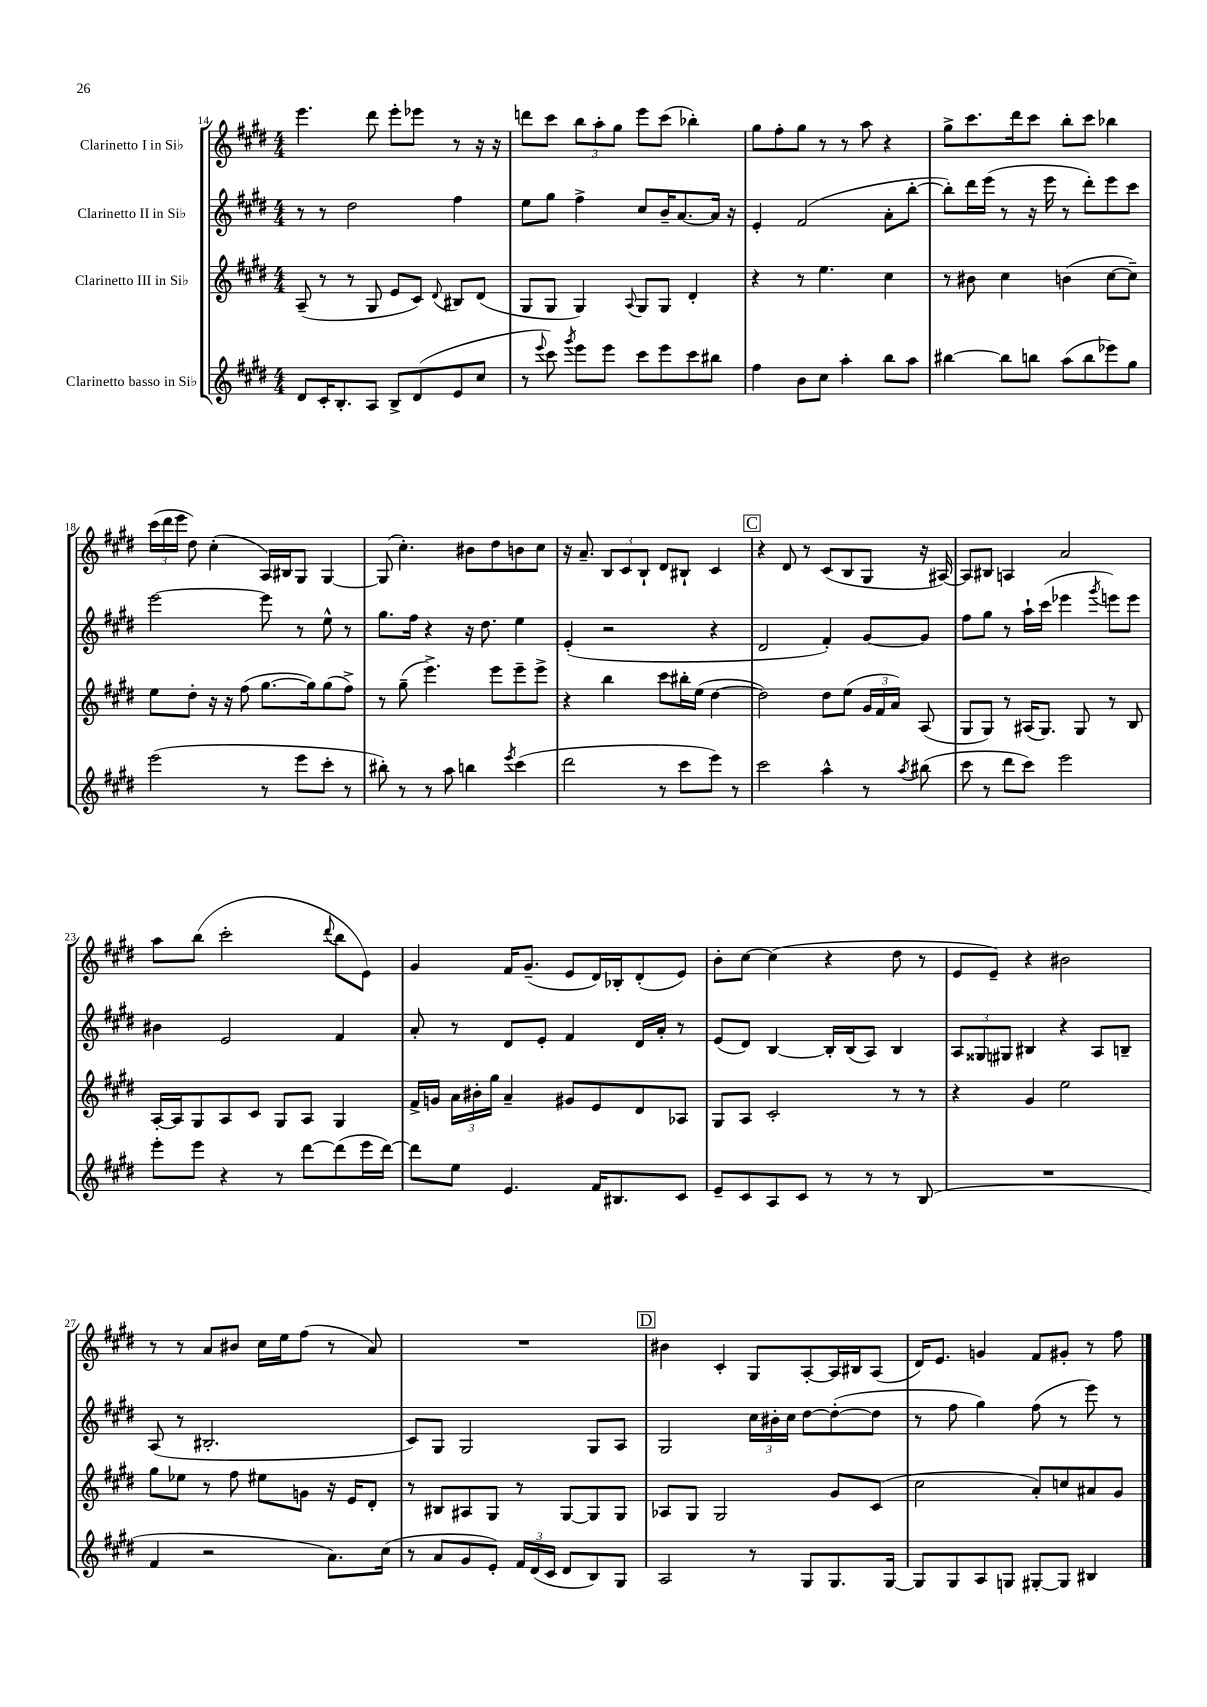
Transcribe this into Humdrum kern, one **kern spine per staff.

**kern	**kern	**kern	**kern
*part4	*part3	*part2	*part1
*staff4	*staff3	*staff2	*staff1
*I"Clarinetto basso in Si♭	*I"Clarinetto III in Si♭	*I"Clarinetto II in Si♭	*I"Clarinetto I in Si♭
*clefG2	*clefG2	*clefG2	*clefG2
*k[f#c#g#d#]	*k[f#c#g#d#]	*k[f#c#g#d#]	*k[f#c#g#d#]
*M4/4	*M4/4	*M4/4	*M4/4
=14	=14	=14	=14
8d#/L	(8A~/	8r	4.eee\
16c#'/K	8r	8r	.
8.B'/	.	.	.
.	8r	2dd#\	.
8A/J	8G#/	.	8ddd#\
8B^/L	8e/L	.	8eee'\L
(8d#/	8c#/J)	.	8eee-X\J
.	8qqd#/	.	.
8e/	8B#X/L	4ff#\	8r
8cc#/J	(8d#/J	.	16r
.	.	.	16r
=15	=15	=15	=15
8r	8G#/L	8ee\L	8dddn\L
8qqeee/	.	.	.
8ccc#\)	8G#/J	8gg#\J	8ccc#\J
8qggg#/	.	.	.
8eee\L	4G#/)	4ff#^\	12bb\L
.	.	.	12aa'\
8eee\J	.	.	.
.	.	.	12gg#\J
.	8qqA/	.	.
8ccc#\L	8G#/L	8cc#/L	8eee\L
8eee\	8G#/J	16b~/K	(8ccc#\J
.	.	[8.a/	.
8ccc#\	4d#'/	.	4bb-X'\)
8bb#X\J	.	16a/Jk]	.
.	.	16r	.
=16	=16	=16	=16
4ff#\	4r	4e'/	8gg#\L
.	.	.	8ff#'\
8b\L	8r	(2f#/	8gg#\J
8cc#\J	4.ee\	.	8r
4aa'\	.	.	8r
.	.	.	8aa\
8bb\L	4cc#\	8a'\L	4r
8aa\J	.	[8bb'\J	.
=17	=17	=17	=17
[4bb#X\	8r	8bb'\L])	8gg#^\L
.	8b#X\	16ddd#\L	8.ccc#\
.	.	(16eee\JJ	.
8bb#\L]	4cc#\	8r	.
.	.	.	16ddd#\k
8bbn\J	.	16r	8ccc#\J
.	.	16eee\	.
(8aa\L	(4bn\	8r	8bb'\L
8bb\	.	8ddd#'\L)	8ccc#\J
8eee-X\)	[8cc#\L	8eee\	4bb-X\
8gg#\J	8cc#~\J])	8ccc#\J	.
!!LO:LB:g=z
=18	=18	=18	=18
(2eee\	8ee\L	[2eee\	(24ccc#\LL
.	.	.	24ddd#\
.	.	.	24eee\JJ
.	8dd#'\J	.	8dd#\)
.	16r	.	(4cc#'\
.	16r	.	.
.	(8ff#\	.	.
8r	[8.gg#\L	8eee\]	16A/LL)
.	.	.	16B#X/J
8eee\L	.	8r	8G#/J
.	16gg#\k])	.	.
8ccc#'\J	(8gg#\	8ee^^\	[4G#/
8r	8ff#^\J)	8r	.
=19	=19	=19	=19
8bb#X'\)	8r	8.gg#\L	(8G#/]
8r	(8gg#~\	.	4.cc#'\)
.	.	16ff#\Jk	.
8r	4.eee^\)	4r	.
8aa\	.	.	.
4bbn\	.	16r	8b#X\L
.	.	8.dd#\	.
.	8eee\L	.	8dd#\
8qeee/	.	.	.
(4ccc#\	8eee~\	4ee\	8bn\
.	8eee^\J	.	8cc#\J
=20	=20	=20	=20
2ddd#\	4r	(4e'/	16r
.	.	.	8.a~/
.	4bb\	2r	12B/L
.	.	.	12c#/
.	.	.	12B`/J
8r	8ccc#\L	.	8d#/L
8ccc#\L	16bb#X'\L	.	8B#X`/J
.	(16ee\JJ	.	.
8eee\J)	[4dd#\	4r	4c#/
8r	.	.	.
!!LO:REH:place=s1:t=C
=21	=21	=21	=21
2ccc#\	2dd#\])	2d#/	4r
.	.	.	8d#/
.	.	.	8r
4aa^^\	8dd#\L	4f#'/)	(8c#/L
.	(8ee\J	.	8B/
8r	24g#/LL	[8g#/L	8G#/J
.	24f#/	.	.
.	24a/JJ)	.	.
8qaa/	.	.	.
(8bb#X\	(8A/	8g#/J]	16r
.	.	.	[16A#X/)
=22	=22	=22	=22
8ccc#\	8G#/L	8ff#\L	8A#/L]
8r	8G#/J)	8gg#\J	8B#X/J
8ddd#\L	8r	8r	4An/
8ccc#\J)	(16A#X/KL	16aa`\LL	.
.	8.G#/J)	(16ccc#\JJ	.
2eee\	.	4eee-X\	2a/
.	8G#/	.	.
.	.	8qggg#/	.
.	8r	8eeen\L)	.
.	8B/	8eee\J	.
!!LO:LB:g=z
=23	=23	=23	=23
8eee'\L	[16A'/LL	4b#X\	8aa\L
.	16A/J]	.	.
8eee\J	8G#/	.	(8bb\J
4r	8A/	2e/	2ccc#'\
.	8c#/J	.	.
8r	8G#/L	.	.
[8ddd#\L	8A/J	.	.
.	.	.	8qqddd#/
(8ddd#\]	4G#/	4f#/	8bb\L
16eee\L	.	.	8e\J)
[16ddd#\JJ)	.	.	.
=24	=24	=24	=24
8ddd#\L]	16f#^/LL	8a'/	4g#/
.	16gn/JJ	.	.
8ee\J	24a\LL	8r	.
.	24b#X'\	.	.
.	24gg#\JJ	.	.
4.e/	4a~/	8d#/L	16f#/KL
.	.	.	(8.g#~/J
.	.	8e'/J	.
.	8g#X/L	4f#/	8e/L
16f#/KL	8e/	.	16d#/L)
8.B#X/	.	.	16B-X'/J
.	8d#/	16d#/LL	(8d#'/
.	.	16a'/JJ	.
8c#/J	8A-X/J	8r	8e/J)
=25	=25	=25	=25
8e~/L	8G#/L	(8e/L	8b'\L
8c#/	8A/J	8d#/J)	[8cc#\J
8A/	2c#'/	[4B/	(4cc#\]
8c#/J	.	.	.
8r	.	16B'/LL]	4r
.	.	(16B/J	.
8r	.	8A/J)	.
8r	8r	4B/	8dd#\
(8B/	8r	.	8r
=26	=26	=26	=26
1r	4r	12A/L	8e/L
.	.	12G##X/	.
.	.	.	8e~/J)
.	.	12G#X/J	.
.	4g#/	4B#X/	4r
.	2ee\	4r	2b#X\
.	.	8A/L	.
.	.	8Bn~/J	.
!!LO:LB:g=z
=27	=27	=27	=27
4f#/	8gg#\L	(8A/	8r
.	8ee-X\J	8r	8r
2r	8r	2.B#X'/	8a/L
.	8ff#\	.	8b#X/J
.	8ee#X\L	.	16cc#\LL
.	.	.	16ee\J
.	8gn\J	.	(8ff#\J
8.a\L)	16r	.	8r
.	16e/KL	.	.
.	8d#'/J	.	8a/)
(16cc#\Jk	.	.	.
=28	=28	=28	=28
8r	8r	8c#/L)	1r
8a/L	8B#X/L	8G#/J	.
8g#/	8A#X/	2G#/	.
8e'/J)	8G#/J	.	.
24f#/LL	8r	.	.
(24d#/	.	.	.
24c#/JJ	.	.	.
8d#/L	[8G#/L	.	.
8B/)	8G#/]	8G#/L	.
8G#/J	8G#/J	8A/J	.
!!LO:REH:place=s1:t=D
=29	=29	=29	=29
2A/	8A-X/L	2G#/	4b#X\
.	8G#/J	.	.
.	2G#/	.	4c#'/
8r	.	24cc#\LL	8G#/L
.	.	24b#X'\	.
.	.	24cc#\JJ	.
8G#/L	.	[8dd#\L	[8A'/
8.G#/	8g#/L	(8dd#'\_	16A/L]
.	.	.	16B#X/J
.	(8c#/J	8dd#\J]	(8A/J
[16G#/Jk	.	.	.
=30	=30	=30	=30
8G#/L]	2cc#\	8r	16d#/KL)
.	.	.	8.e/J
8G#/	.	8ff#\	.
8A/	.	4gg#\)	4gn/
8Gn/J	.	.	.
[8G#X'/L	8a'/L)	(8ff#\	8f#/L
8G#/J]	8ccn/	8r	8g#X'/J
4B#X/	8a#X/	8eee\)	8r
.	8g#/J	8r	8ff#\
==	==	==	==
*-	*-	*-	*-
